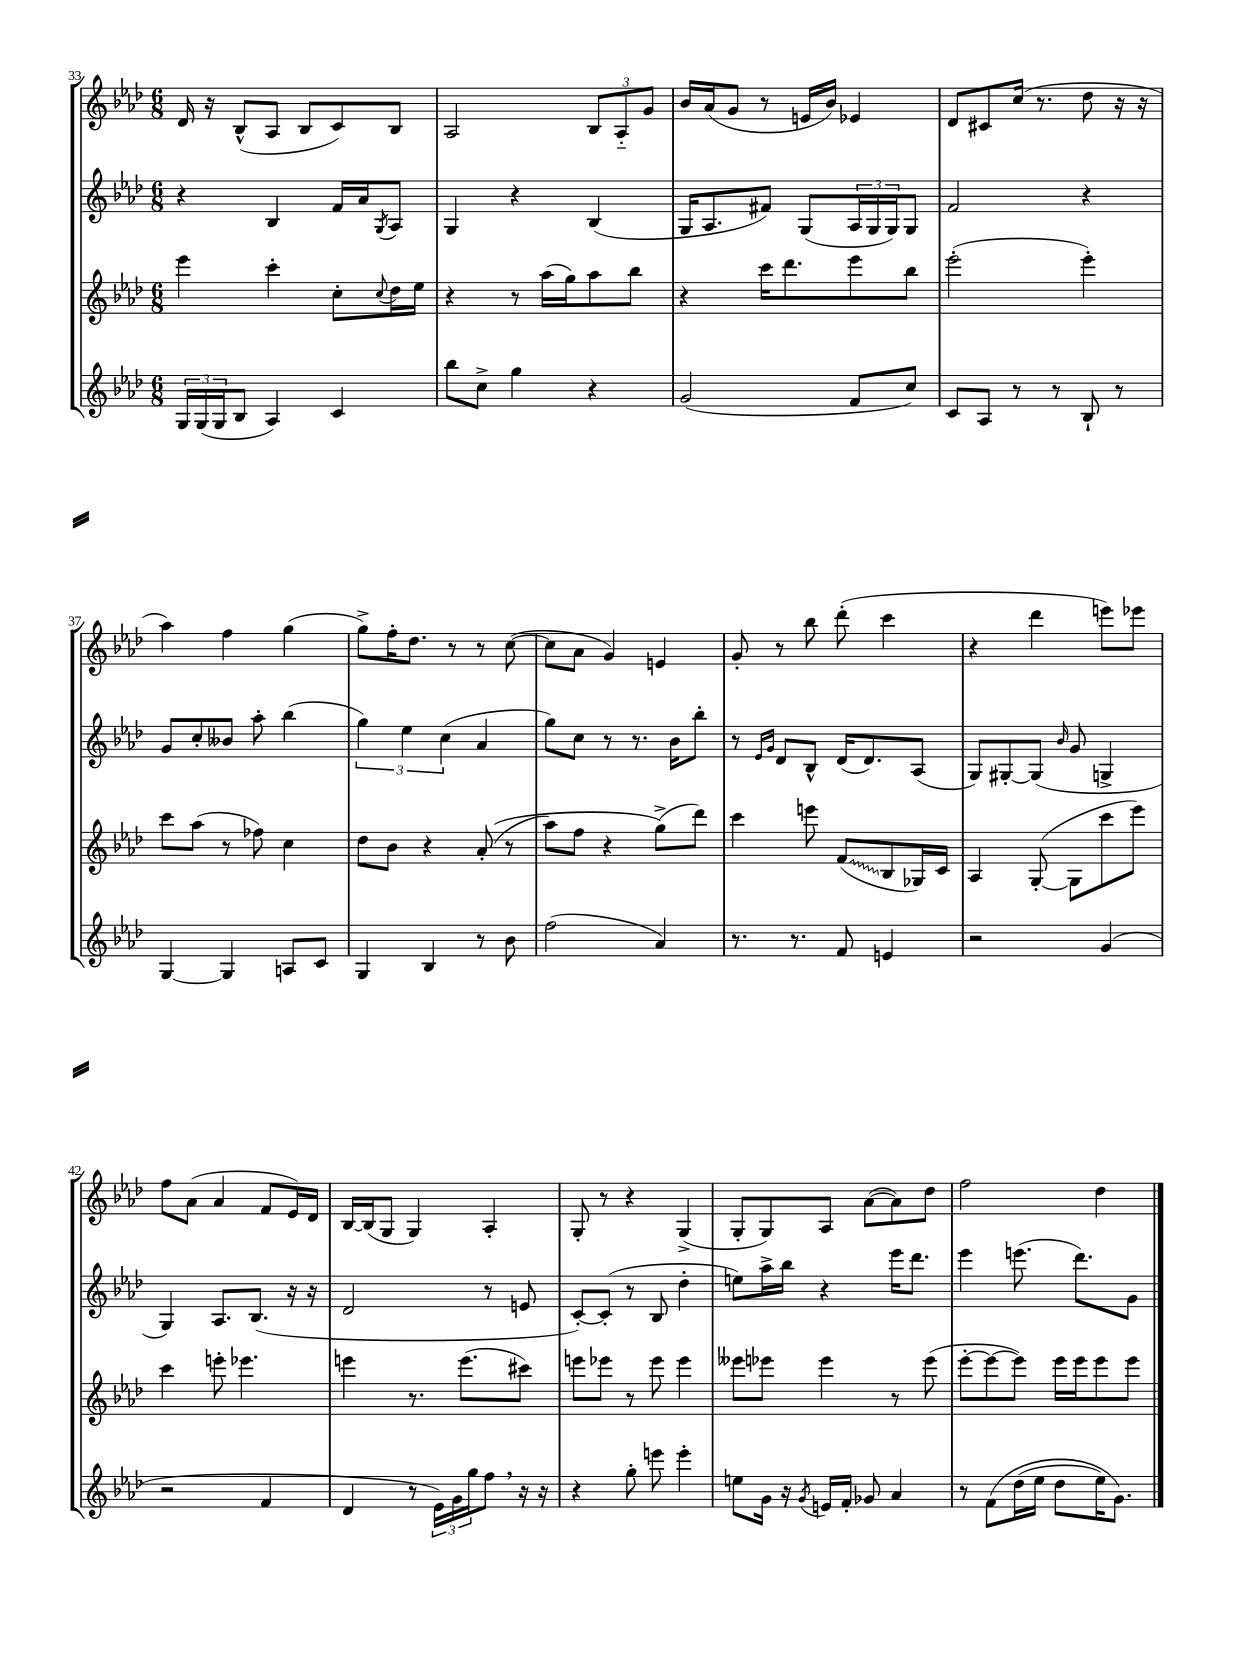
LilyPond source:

<<
\new StaffGroup <<
\new Staff = "s0" {
    \clef treble \key aes \major \numericTimeSignature \time 6/8
    des'16 r16 bes8-^( aes8 bes8 c'8) bes8 |
    aes2 \tuplet 3/2 { bes8 aes8-_ g'8 } |
    bes'16 aes'16( g'8 r8 e'16 bes'16) ees'4 |
    des'8 cis'8 c''16( r8. des''8 r16 r16 |
    aes''4) f''4 g''4( |
    g''8->) f''16-. des''8. r8 r8 c''8~( |
    c''8 aes'8 g'4) e'4 |
    g'8-. r8 bes''8 des'''8-.( c'''4 |
    r4 des'''4 e'''8) ees'''8 |
    f''8 aes'8( aes'4 f'8 ees'16) des'16 |
    bes16~ bes16( g8 g4) aes4-. |
    g8-. r8 r4 g4->( |
    g8-. g8) aes8 aes'8~( aes'8) des''8 |
    f''2 des''4 \bar "|." |
}
\new Staff = "s1" {
    \clef treble \key aes \major \numericTimeSignature \time 6/8
    r4 bes4 f'16 aes'16 \acciaccatura { g8 } aes8 |
    g4 r4 bes4( |
    g16 aes8. fis'8) g8( \tuplet 3/2 { aes16 g16 g16) } g8 |
    f'2 r4 |
    g'8 c''8-. beses'8 aes''8-. bes''4( |
    \tuplet 3/2 { g''4) ees''4 c''4( } aes'4 |
    g''8) c''8 r8 r8. bes'16 bes''8-. |
    r8 \grace { ees'16 g'16 } des'8 bes8-^ des'16( des'8.) aes8( |
    g8) gis8~-. gis8( \grace { bes'16 } g'8 g4-> |
    g4) aes8. bes8.( r16 r16 |
    des'2 r8 e'8 |
    c'8~-.) c'8-.( r8 bes8 des''4-. |
    e''8) aes''16-> bes''16 r4 ees'''16 des'''8. |
    ees'''4 e'''8.( des'''8.) g'8 \bar "|." |
}
\new Staff = "s2" {
    \clef treble \key aes \major \numericTimeSignature \time 6/8
    ees'''4 c'''4-. c''8-. \appoggiatura { c''8 } des''16 ees''16 |
    r4 r8 aes''16( g''16) aes''8 bes''8 |
    r4 c'''16 des'''8. ees'''8 bes''8 |
    ees'''2-.( ees'''4-.) |
    c'''8 aes''8( r8 fes''8) c''4 |
    des''8 bes'8 r4 aes'8-.(\( r8 |
    aes''8) f''8 r4 g''8->(\) des'''8) |
    c'''4 e'''8 \once \override Glissando.style = #'zigzag f'8\glissando( bes8 ges16) c'16 |
    aes4 g8~-.( g8 c'''8 ees'''8) |
    c'''4 e'''8-. ees'''4. |
    e'''4 r8. e'''8.( cis'''8) |
    e'''8 ees'''8 r8 ees'''8 ees'''4 |
    eeses'''8 ees'''8 ees'''4 r8 ees'''8( |
    ees'''8~-. ees'''8~ ees'''8) ees'''16 ees'''16 ees'''8 ees'''8 \bar "|." |
}
\new Staff = "s3" {
    \clef treble \key aes \major \numericTimeSignature \time 6/8
    \tuplet 3/2 { g16 g16( g16 } bes8 aes4) c'4 |
    bes''8 c''8-> g''4 r4 |
    g'2( f'8 c''8) |
    c'8 aes8 r8 r8 bes8-! r8 |
    g4~ g4 a8 c'8 |
    g4 bes4 r8 bes'8 |
    f''2( aes'4) |
    r8. r8. f'8 e'4 |
    r2 g'4( |
    r2 f'4 |
    des'4 r8 \tuplet 3/2 { ees'16) g'16 g''16 } f''8 \breathe r16 r16 |
    r4 g''8-. e'''8 e'''4-. |
    e''8 g'16 r16 \acciaccatura { g'8 } e'16 f'16-. ges'8 aes'4 |
    r8 f'8\( des''16( ees''16 des''8 ees''16) g'8.\) \bar "|." |
}
>>
>>
\layout { \context { \Score currentBarNumber = #33 } }
